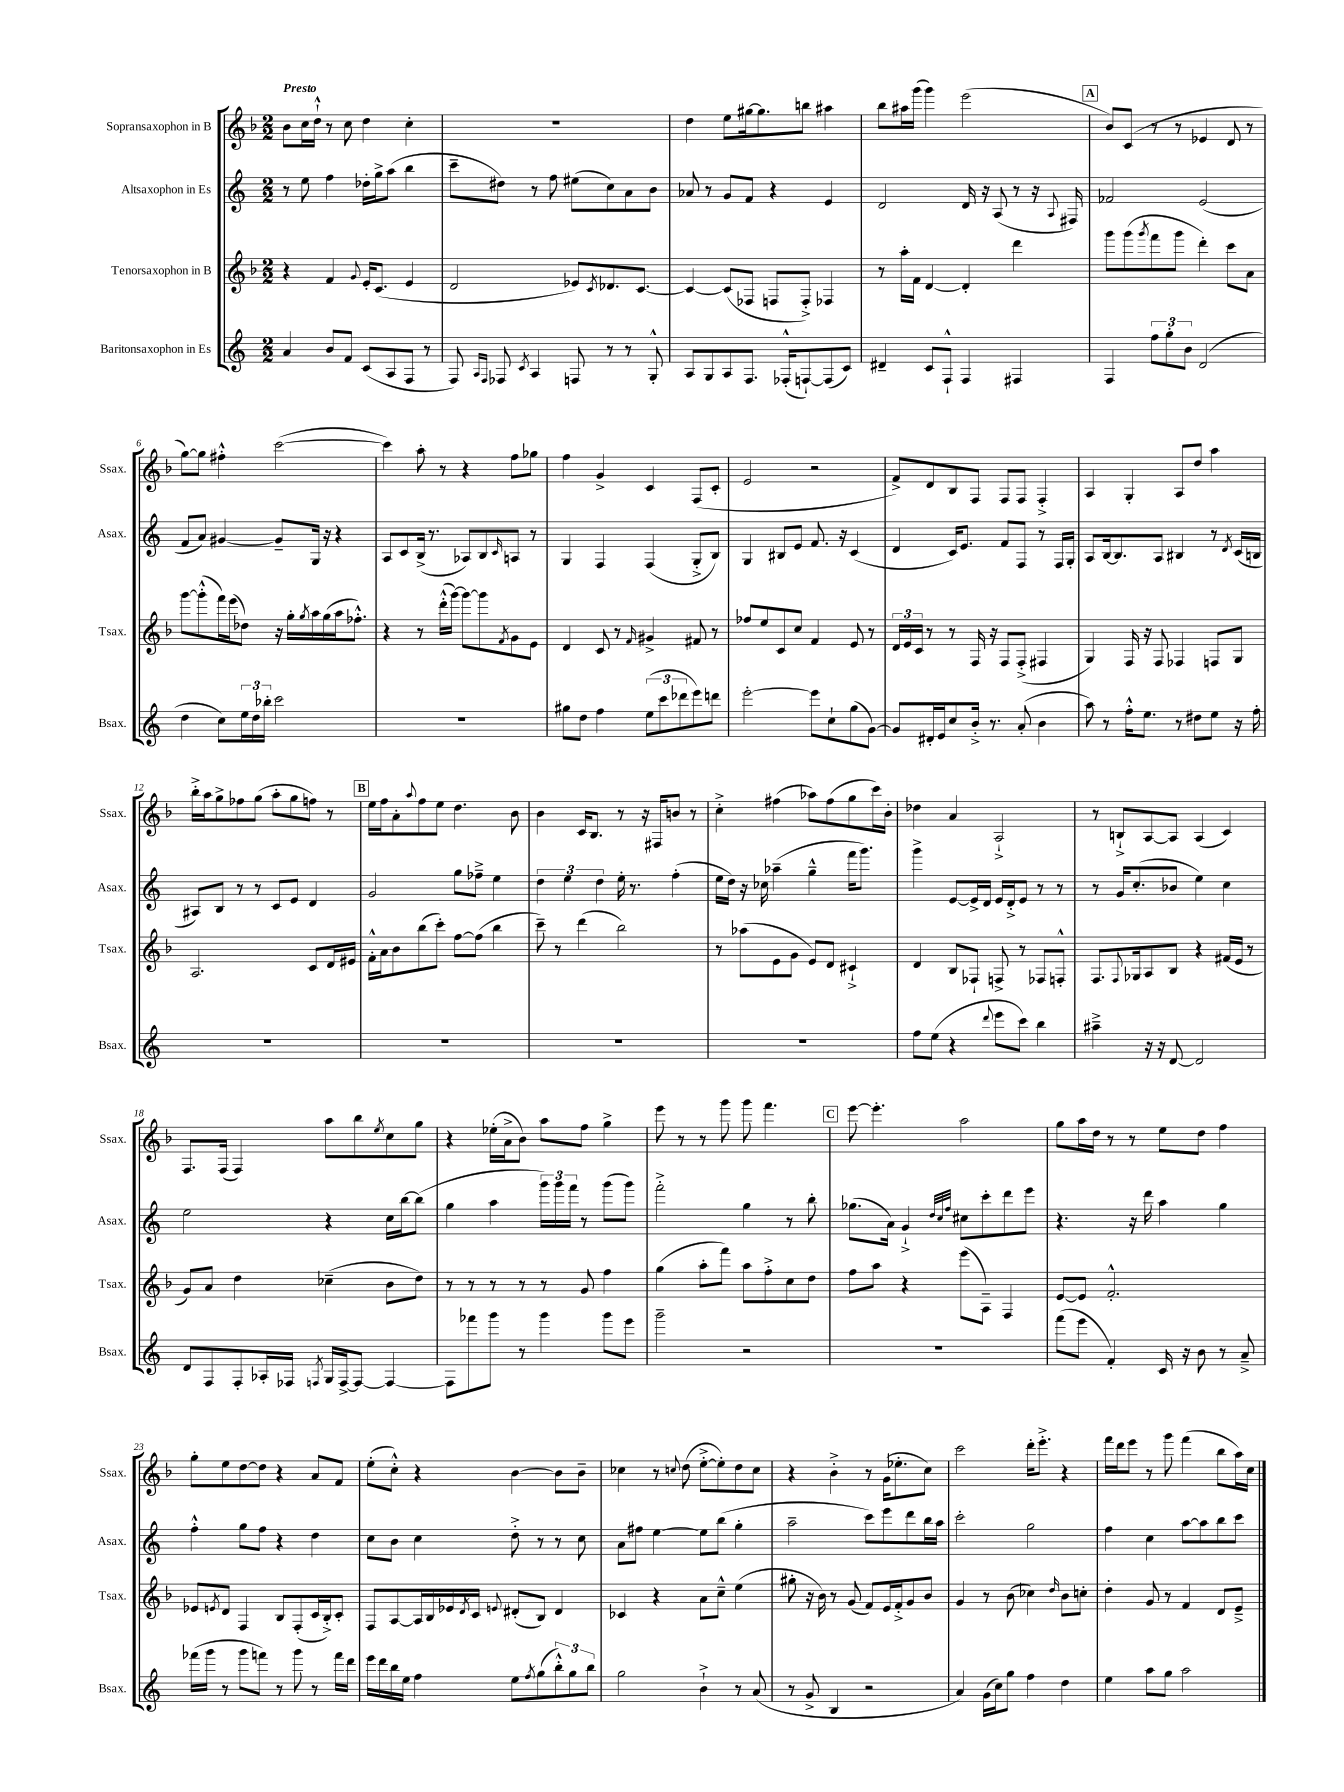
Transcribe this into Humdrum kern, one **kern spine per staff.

**kern	**kern	**kern	**kern
*staff4	*staff3	*staff2	*staff1
*clefG2	*clefG2	*clefG2	*clefG2
*k[]	*k[b-]	*k[]	*k[b-]
*M2/2	*M2/2	*M2/2	*M2/2
4a/	4r	8r	8b-\L
.	.	8ee\	16cc\L
.	.	.	16dd`^^\JJ
8b/L	4f/	4ff\	8r
8f/J	.	.	8cc\
.	8qqg/	.	.
(8c/L	16e'/LK	16dd-'\LL	4dd\
.	(8.c/J	16gg^\J	.
8A/	.	(8aa\J	.
8F/J	4e/	4bb\	4cc'\
8r	.	.	.
=	=	=	=
8F/)	2d/	8ccc~\L	1r
16qqA/LL	.	.	.
16qqF/JJ	.	.	.
8F-/	.	8dd#\J)	.
8qc/	.	.	.
4A/	.	8r	.
.	.	8ff\	.
8F/	8e-/L)	(8ee#\L	.
.	8qc/	.	.
8r	8.d-/	8cc\)	.
8r	.	8a\	.
.	[8.c/J	.	.
8G'^^/	.	8b\J	.
=	=	=	=
8A/L	4c/_	8a-/	4dd\
8G/	.	8r	.
8A/	(8c/]L	8g/L	8ee\L
8.F/J	8F-/J	8f/J	[16gg#\k
.	.	.	8.gg#\]
.	8F/L	4r	.
(16F-'^^/LK	.	.	.
[8F`/)	8F'^/J)	.	8bb\J
(8F/]	4F-/	4e/	4aa#\
8c/J)	.	.	.
=	=	=	=
4d#~/	8r	2d/	8bb-\L
.	16aa'\LL	.	16aa#\L
.	16f\JJ	.	(16ggg\JJ
8c/L	[4d/	.	4ggg\)
8F`^^/J	.	.	.
4F/	4d'/]	16d/	(2eee\
.	.	16r	.
.	.	(8A/	.
4F#/	4ddd\	8r	.
.	.	16r	.
.	.	8qqA/	.
.	.	16F#/)	.
=	=	=	=
4F/	8ggg\L	2f-/	8b-/L)
.	(8ggg\	.	(8c/J
.	8qggg/	.	.
12ff\L	8fff\	.	8r
12gg'\	.	.	.
.	8ggg\J	.	8r
12b\J	.	.	.
(2d/	4ddd'\)	(2e/	4e-/
.	8ccc\L	.	8d/
.	8a\J	.	8r
=	=	=	=
4dd\	[8ggg\L	8f/L	[8gg\L)
.	(8ggg'^^\]	8a/J)	8gg\]J
8cc\L)	16fff\L)	[4g#/	4ff#'^^\
.	(16eee\J	.	.
24ee\L	8dd-\J)	.	.
24dd\	.	.	.
24bb-'\JJ	.	.	.
2ccc\	16r	8g#~/]L	([2ccc\
.	16gg'\LL	.	.
.	8qgg/	.	.
.	16aa\	16G/Jk	.
.	(16gg\	16r	.
.	16aa\J	4r	.
.	8.ff-'^^\J)	.	.
=	=	=	=
1r	4r	8A/L	4ccc\])
.	.	8c/	.
.	8r	(16B^/Jk	8aa'\
.	.	8.r	.
.	(16ddd'^^\LL	.	8r
.	[16ggg\JJ)	.	.
.	8ggg\_L	8A-/L)	4r
.	8ggg\]	8B/	.
.	8qf/	16qqc/	.
.	8g\	8A/J	8ff\L
.	8e\J	8r	8gg-\J
=	=	=	=
8gg#\L	4d/	4G/	4ff\
8dd\J	.	.	.
4ff\	8c/	4F/	4g^/
.	8r	.	.
.	16qqf/	.	.
(12ee\L	4g#^/	(4F/	4c/
12ccc\	.	.	.
12ddd-\	.	.	.
8eee\)	8f#/	8G'^/L	(8F/L
8ddd\J	8r	8B/J)	8c'/J
=	=	=	=
[2eee'\	8ff-/L	4G/	2e/
.	8ee/	.	.
.	8c/	8B#/L	.
.	8cc/J	8e/J	.
8eee\]L	4f/	8.f/	2r
8cc`\	.	.	.
.	.	16r	.
(8gg\	8e/	(4c/	.
[8g\J)	8r	.	.
=	=	=	=
8g/]L	24d/LL	4d/	8f^/L)
.	24e/	.	.
.	24c/JJ	.	.
16d#'/L	8r	.	8d/
16e/J	.	.	.
8cc/	8r	16c/LK)	8B-/
.	.	8.e/J	.
16b'^/Jk	16F/	.	8F/J
8.r	16r	.	.
.	8F/L	8f/L	8F/L
(8a'/	(8F'^/J	8F/J	8F/J
4b\	4F#/	8r	4F'^/
.	.	16F/LL	.
.	.	16G'/JJ	.
=	=	=	=
8aa\)	4G/)	8A/L	4A/
8r	.	[16B/k	.
.	.	8.B/]	.
16ff'^^\LK	16F/	.	4G'/
8.ee\J	16r	.	.
.	8F/	8A/J	.
8r	4F-/	4B#/	8A/L
8dd#\L	.	.	8dd/J
8ee\J	8F/L	8r	4aa\
.	.	8qd/	.
16r	8G/J	(16c/LL	.
16ff'\	.	16B/JJ	.
=	=	=	=
1r	2.A/	8A#/L)	16bb-'^\LL
.	.	.	16aa\J
.	.	8B/J	8gg^\
.	.	8r	8ff-\
.	.	8r	(8gg\J
.	.	8c/L	8aa'\L
.	.	8e/J	8gg\
.	8c/L	4d/	8ff\J)
.	16d/L	.	8r
.	16e#/JJ	.	.
=	=	=	=
1r	16f'^^\LL	2g/	16ee\LL
.	16a\J	.	16ff\J
.	8b-\	.	8a'\
.	.	.	8qqaa/
.	(8bb-\	.	8ff\
.	8ccc'\J)	.	8ee\J
.	[8ff\L	8gg\L	4.dd\
.	(8ff\]J	8ff-~^\J	.
.	4bb-\	4ee\	.
.	.	.	8b-\
=	=	=	=
1r	8ccc~\)	6dd\	4b-\
.	8r	.	.
.	.	6ee\	.
.	(4ddd\	.	16c/LK
.	.	.	8.B-/J
.	.	6dd\	.
.	2bb-\)	16ee'\	8r
.	.	8.r	.
.	.	.	16r
.	.	.	16F#/LK
.	.	(4ff'\	8b/J
.	.	.	8r
=	=	=	=
1r	8r	16ee\LL	4cc'^\
.	.	16dd\JJ)	.
.	(8aa-\L	16r	.
.	.	16cc-\	.
.	8e\	(4aa-~\	(4ff#\
.	8g\J	.	.
.	8e/L)	4gg~^^\	8aa-\L)
.	8d/J	.	(8ff#\
.	4c#`^/	16fff\LK	8gg\
.	.	8.ggg\J)	.
.	.	.	16ccc\L)
.	.	.	16b-'\JJ
=	=	=	=
8ff\L	4d/	4ggg^\	4dd-\
(8ee\J	.	.	.
4r	8B-/L	[8e/L	4a/
.	8F-`/J	16e^/]L	.
.	.	16d/JJ	.
8qqddd/	.	.	.
8eee\L	8F^/	16e/LL	2A`^/
.	.	16d'^/J	.
8ccc\J)	8r	8e/J	.
4bb\	8F-/L	8r	.
.	8F'^^/J	8r	.
=	=	=	=
4aa#~^\	8.F/L	8r	8r
.	.	16g/LK	8B`^/L
.	8qqF/	.	.
.	16G-/k	(8.cc'/	.
16r	8A/	.	[8A/
16r	.	.	.
[8d/	8B-/J	8b-/J	8A/]J
2d/]	4r	4ee\)	(4A/
.	(16f#/LL	4cc\	4c/)
.	16e/JJ	.	.
.	8r	.	.
=	=	=	=
8d/L	8g/L)	2ee\	8.F/L
8F/	8a/J	.	.
.	.	.	(16F/Jk
8F'/	4dd\	.	4F/)
16A-'/L	.	.	.
16F-/JJ	.	.	.
8qF/	.	.	.
16G/LL	(4cc-~\	4r	8aa\L
[16F^/J	.	.	.
8F/_J	.	.	8bb-\
.	.	.	8qee/
4F/_	8b-\L	16cc\LL	8cc\
.	.	[16bb\J	.
.	8dd\J)	(8bb\]J	8gg\J
=	=	=	=
8F\]L	8r	4gg\	4r
8fff-\	8r	.	.
8ggg\J	8r	4aa\	(16ee-'\LL
.	.	.	16a^\J
8r	8r	.	8b-\J)
4ggg\	8r	24ggg\LL)	8aa\L
.	.	24ggg\	.
.	.	24fff\JJ	.
.	8g/	8r	8ff\J
8ggg\L	4ff\	(8ggg\L	4gg^\
8eee\J	.	8ggg\J)	.
=	=	=	=
2ggg~\	(4gg\	2fff'^\	8eee\
.	.	.	8r
.	8aa'\L	.	8r
.	8fff\J)	.	8ggg\
2r	8aa\L	4gg\	8ggg\
.	8ff'^\	.	4.fff\
.	8cc\	8r	.
.	8dd\J	8bb'\	.
=	=	=	=
1r	8ff\L	(8.gg-\L	[8eee\
.	8aa\J	.	4.eee'\]
.	.	16a\Jk)	.
.	4r	4g`^/	.
.	.	32qqdd/LLL	.
.	.	32qqcc/	.
.	.	32qqff/JJJ	.
.	(8eee\L	8cc#\L	2aa\
.	8A~\J)	8ccc'\	.
.	4F/	8ddd\	.
.	.	8eee\J	.
=	=	=	=
(8fff\L	[8e/L	4.r	8gg\L
8eee\J	8e/]J	.	16aa\L
.	.	.	16dd\JJ
4f'/)	2.f'^^/	.	8r
.	.	16r	8r
.	.	16ddd\	.
16c/	.	4aa\	8ee\L
16r	.	.	.
8b\	.	.	8dd\J
8r	.	4gg\	4ff\
8a~^/	.	.	.
=	=	=	=
(16fff-\LL	8e-/L	4ff'^^\	8gg'\L
16ggg\JJ	.	.	.
.	8qe/	.	.
8r	8d/J	.	8ee\
8ggg\L	4F/	8gg\L	[8dd\
8fff\J)	.	8ff\J	8dd\]J
8r	8B-/L	4r	4r
8ggg\	(8F'/	.	.
8r	16c/L	4dd\	8a/L
.	16B-'^/J)	.	.
16fff\LL	8c'/J	.	8f/J
16ddd\JJ	.	.	.
=	=	=	=
16eee\LL	8F/L	8cc\L	(8ee'\L
16ddd\	.	.	.
16bb\	[8A/	8b\J	8cc'^^\J)
16ee\JJ	.	.	.
4ff\	16A/]L	4cc\	4r
.	16B-/	.	.
.	16e-/	.	.
.	8qd/	.	.
.	16c/JJ	.	.
.	8qqe/	.	.
8ee\L	(8d#'/L	8dd'^\	[4b-\
8qff/	.	.	.
(8gg\	8B-/J)	8r	.
12bb'^^\)	4d#/	8r	8b-\]L
12gg\	.	.	.
.	.	8cc\	8b-~\J
12bb\J	.	.	.
=	=	=	=
2gg\	4c-/	8a\L	4cc-\
.	.	8ff#\J	.
.	4r	[4ee\	8r
.	.	.	8qqcc/
.	.	.	(8dd\
4b`^\	8a\L	8ee\]L	[8ee'^\L
.	8cc~^^\J	(8bb\J	8ee'\])
8r	(4ee\	4gg'\	8dd\
(8a/	.	.	8cc\J
=	=	=	=
8r	8gg#'\	2aa~\	4r
8g^/	16r	.	.
.	16b-\)	.	.
4B/	8r	.	4b-'^\
.	(8g/	.	.
2r	8f/L)	8ccc\L)	8r
.	16e/L	8eee\	(16g\LK
.	16f'^/J	.	8.ee-'\
.	8g/	8ddd\	.
.	8b-/J	16bb\L	8cc\J)
.	.	16aa\JJ	.
=	=	=	=
4a/)	4g/	2ccc'\	2ccc\
(16g\LL	8r	.	.
16cc\J)	.	.	.
8gg\J	(8b-\	.	.
4ff\	4cc-\)	2gg\	16ddd'\LK
.	.	.	8.eee'^\J
.	16qqdd/	.	.
4dd\	8b-\L	.	4r
.	8cc'\J	.	.
=	=	=	=
4ee\	4dd'\	4ff\	16fff\LL
.	.	.	16ddd\J
.	.	.	8eee\J
8aa\L	8g/	4cc\	8r
8gg\J	8r	.	8ggg\
2aa\	4f/	[8aa\L	(4fff\
.	.	8aa\]	.
.	8d/L	8bb\	8bb-\L
.	8e~^/J	8ccc\J	16aa\L)
.	.	.	16cc\JJ
==	==	==	==
*-	*-	*-	*-
